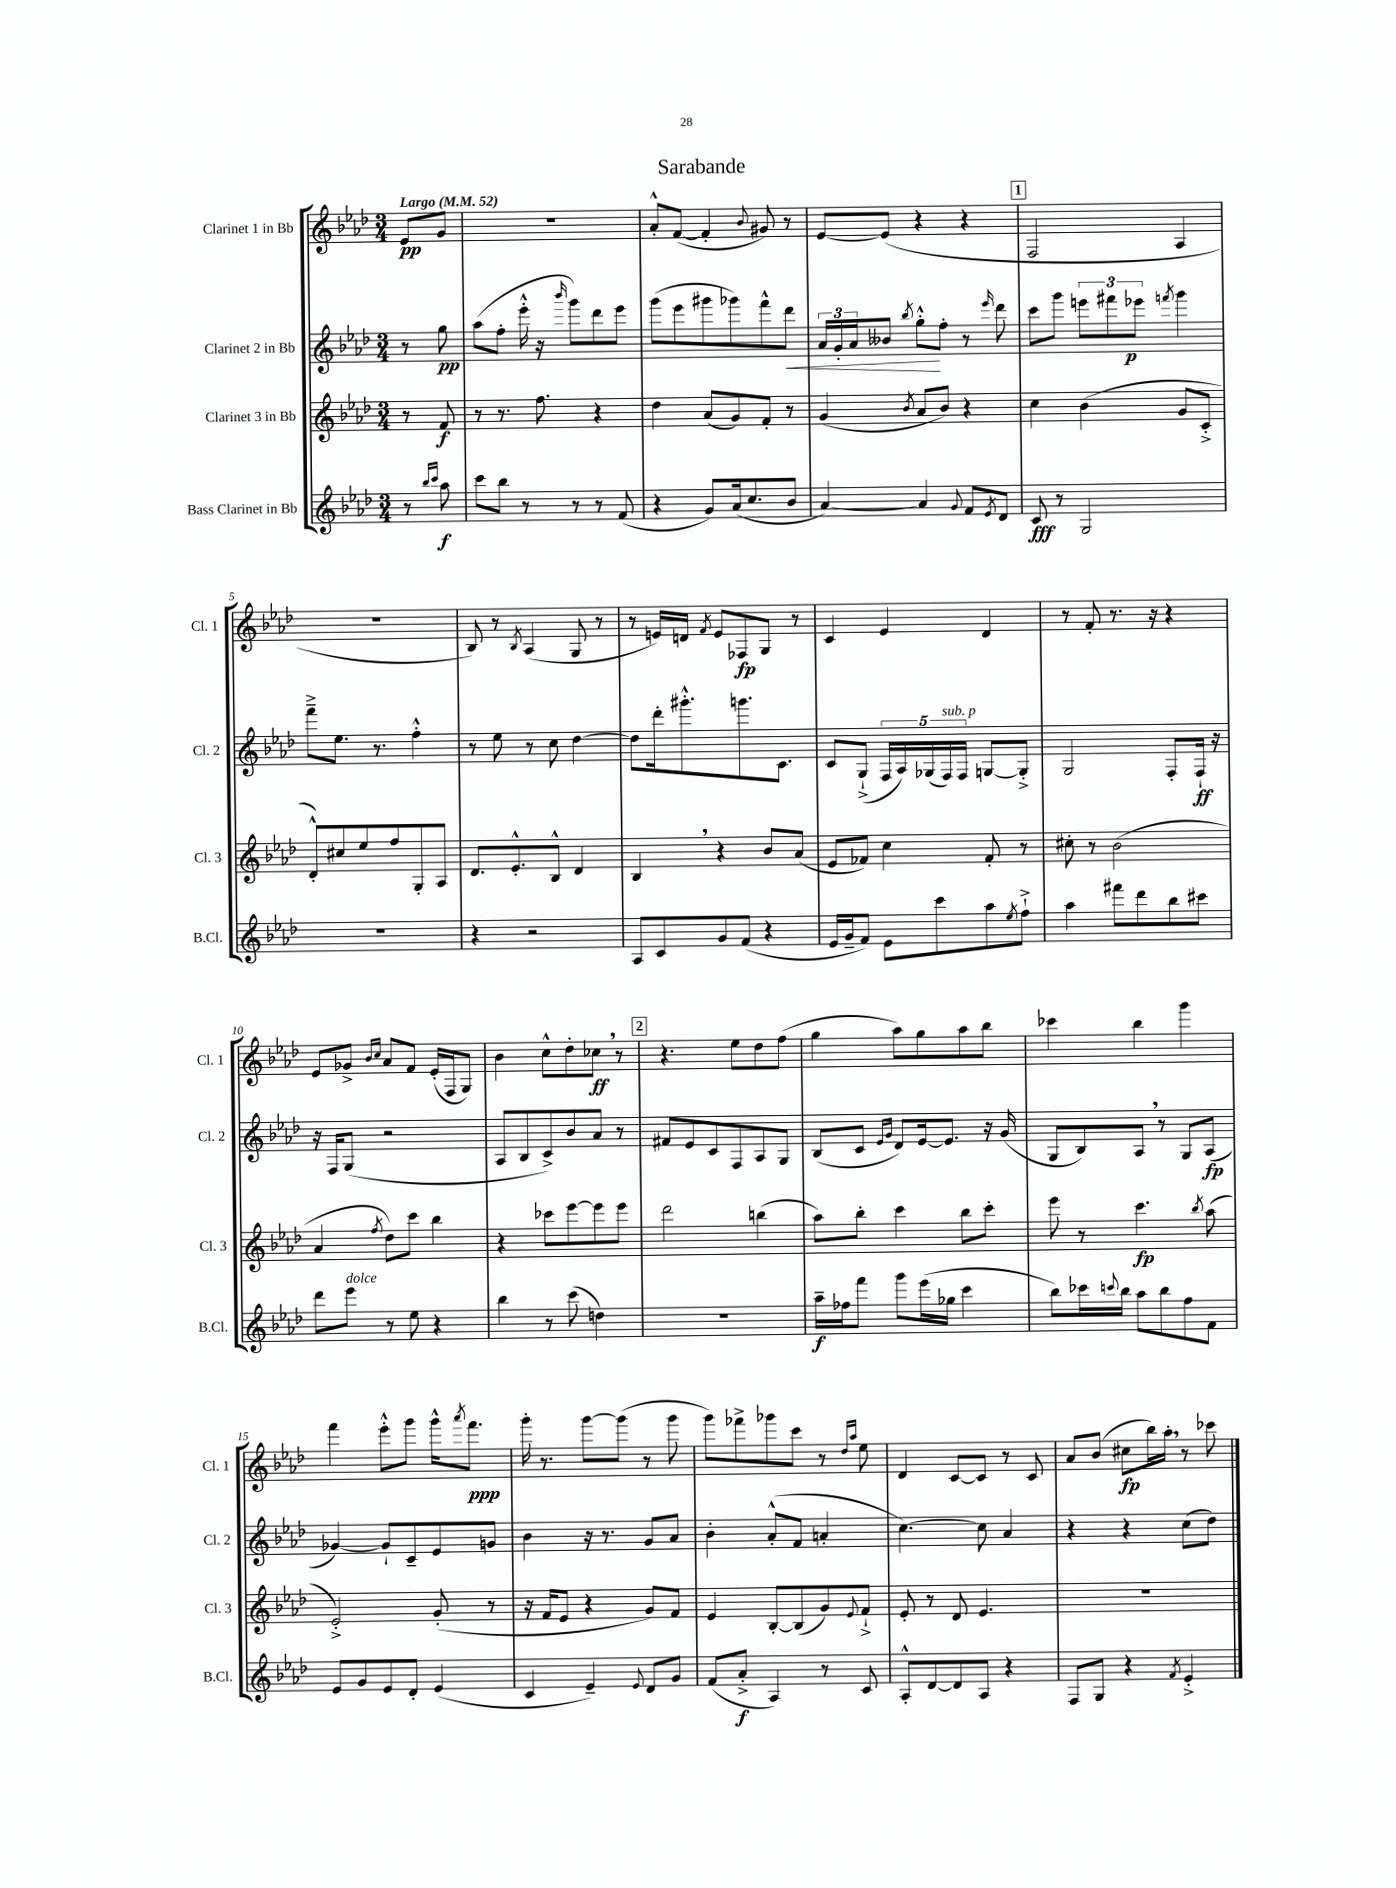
\header { title = "Sarabande" }
<<
\new StaffGroup <<
\new Staff = "s0" \with { instrumentName = "Clarinet 1 in Bb" shortInstrumentName = "Cl. 1" } {
    \clef treble \key aes \major \numericTimeSignature \time 3/4 \partial 4 \tempo "Largo" 4 = 52
    ees'8\pp g'8 |
    R2. |
    aes'8-.-^ f'8~( f'4-. \appoggiatura { bes'8 } gis'8) r8 |
    ees'8~ ees'8( r4 r4 |
    \mark \markup { \box "1" } f2 aes4 |
    R2. |
    bes8) r8 \acciaccatura { bes8 } aes4( g8 r8 |
    r8 e'16) d'16 \acciaccatura { f'8 } e'8 fes8\fp g8 r8 |
    c'4 ees'4 des'4 |
    r8 f'8-. r8. r16 r4 |
    ees'8 ges'8-> \grace { bes'16 c''16 } aes'8 f'8 ees'16-.( f16 g8) |
    bes'4 c''8-^ des''8-. ces''8\ff \breathe r8 |
    \mark \markup { \box "2" } r4. ees''8 des''8 f''8( |
    g''4 aes''8) g''8 aes''8 bes''8 |
    ces'''4 bes''4 g'''4 |
    f'''4 ees'''8-.-^ g'''8 g'''16-^ \acciaccatura { aes'''8 } f'''8.\ppp |
    g'''16-. r8. g'''8~ g'''8( r8 g'''8 |
    g'''8) fes'''8-> ges'''8 c'''8 r8 \grace { des''16 aes''16 } ees''8 |
    des'4 c'8~ c'8 r8 c'8 |
    aes'8 bes'8( cis''8\fp bes''16) aes''16-. \breathe r8 ces'''8 \bar "|." |
}
\new Staff = "s1" \with { instrumentName = "Clarinet 2 in Bb" shortInstrumentName = "Cl. 2" } {
    \clef treble \key aes \major \numericTimeSignature \time 3/4 \partial 4
    r8 g''8\pp |
    aes''8( f''8-. ees'''16-.-^ r16 \grace { bes'''16 } g'''8) des'''8 ees'''8 |
    g'''8( ees'''8 gis'''8 ges'''8) f'''8-^ des'''8\< |
    \tuplet 3/2 { aes'16 g'16-. aes'16 } beses'8 \acciaccatura { bes''8 } g''8-.-^\! f''8-. r8 \grace { ees'''16 } des'''8 |
    \mark \markup { \box "1" } c'''8 g'''8 \tuplet 3/2 { e'''8 fis'''8 ees'''8\p } \acciaccatura { f'''8 } g'''4 |
    f'''8---> ees''8. r8. f''4-.-^ |
    r8 ees''8 r8 c''8 des''4~ |
    des''8 des'''16-. gis'''8.-.-^ g'''8. c'8. |
    c'8 g8-!->( \tuplet 5/4 { f16 aes16) ges16( f16^\markup { \italic "sub. p" }) f16 } g8~ g8-.-> |
    g2 f8-. f16-!\ff r16 |
    r16 f16 g8( r2 |
    aes8 bes8 c'8->) bes'8 aes'8 r8 |
    \mark \markup { \box "2" } fis'8 ees'8 c'8 f8 aes8 g8 |
    bes8( c'8 \grace { ees'16 g'16 } des'8) ees'16~ ees'8. r16 g'16( |
    g8 bes8) aes8 \breathe r8 g8 aes8\fp( |
    ges'4~) ges'8-! c'8-- ees'8 g'8 |
    bes'4 r16 r8. g'8 aes'8 |
    bes'4-. aes'8-.-^( f'8 a'4-. |
    c''4.~) c''8 aes'4 |
    r4 r4 c''8( des''8) \bar "|." |
}
\new Staff = "s2" \with { instrumentName = "Clarinet 3 in Bb" shortInstrumentName = "Cl. 3" } {
    \clef treble \key aes \major \numericTimeSignature \time 3/4 \partial 4
    r8 f'8\f |
    r8 r8. f''8. r4 |
    des''4 aes'8( g'8) f'8-. r8 |
    g'4( \acciaccatura { bes'8 } aes'8 bes'8) r4 |
    \mark \markup { \box "1" } c''4 bes'4( g'8 c'8-.-> |
    des'8-.-^) cis''8 ees''8 f''8 g8-. aes8 |
    des'8. ees'8.-.-^ bes8-^ des'4 |
    bes4 \breathe r4 bes'8 aes'8( |
    ees'8 fes'8) c''4 fes'8-. r8 |
    cis''8-. r8 bes'2( |
    aes'4 \acciaccatura { f''8 } des''8) c'''8 bes''4 |
    r4 ces'''8 ees'''8~ ees'''8 ees'''8 |
    \mark \markup { \box "2" } des'''2 b''4( |
    aes''8) bes''8-. c'''4 bes''8 c'''8-. |
    ees'''8 r8 c'''4.\fp \acciaccatura { bes''8 } aes''8( |
    ees'2-.->) g'8-.( r8 |
    r16 f'16 ees'8 r4 g'8) f'8 |
    ees'4 bes8~-. bes8( g'8) \appoggiatura { ees'8 } f'8-!-> |
    ees'8-. r8 des'8 ees'4. |
    R2. \bar "|." |
}
\new Staff = "s3" \with { instrumentName = "Bass Clarinet in Bb" shortInstrumentName = "B.Cl." } {
    \clef treble \key aes \major \numericTimeSignature \time 3/4 \partial 4
    r8 \grace { bes''16 c'''16 } aes''8\f |
    c'''8 bes''8 r8 r8 r8 f'8( |
    r4 g'8) aes'16( c''8. bes'8 |
    aes'4~) aes'4 \appoggiatura { g'8 } f'8 \acciaccatura { ees'8 } des'8 |
    \mark \markup { \box "1" } c'8\fff r8 g2 |
    R2. |
    r4 r2 |
    aes8 c'8 g'8 f'8( r4 |
    ees'16 g'16-- f'8) ees'8 c'''8 aes''8 \acciaccatura { ees''8 } f''8-!-> |
    aes''4 fis'''8 des'''8 bes''8 cis'''8 |
    des'''8 ees'''8^\markup { \italic "dolce" } r8 ees''8 r4 |
    bes''4 r8 c'''8( d''4) |
    \mark \markup { \box "2" } R2. |
    aes''16--\f fes''16 f'''8 g'''8 ees'''16( ges''16 c'''4 |
    bes''8) ces'''16 \appoggiatura { c'''8 } bes''16 aes''8 bes''8 f''8 f'8 |
    ees'8 g'8 ees'8 des'8-. ees'4( |
    c'4 ees'4--) \appoggiatura { ees'8 } des'8 g'8 |
    f'8( aes'8-.->\f aes4) r8 c'8 |
    aes8-.-^ des'8~ des'8 aes8 r4 |
    f8 g8 r4 \acciaccatura { f'8 } ees'4-.-> \bar "|." |
}
>>
>>
